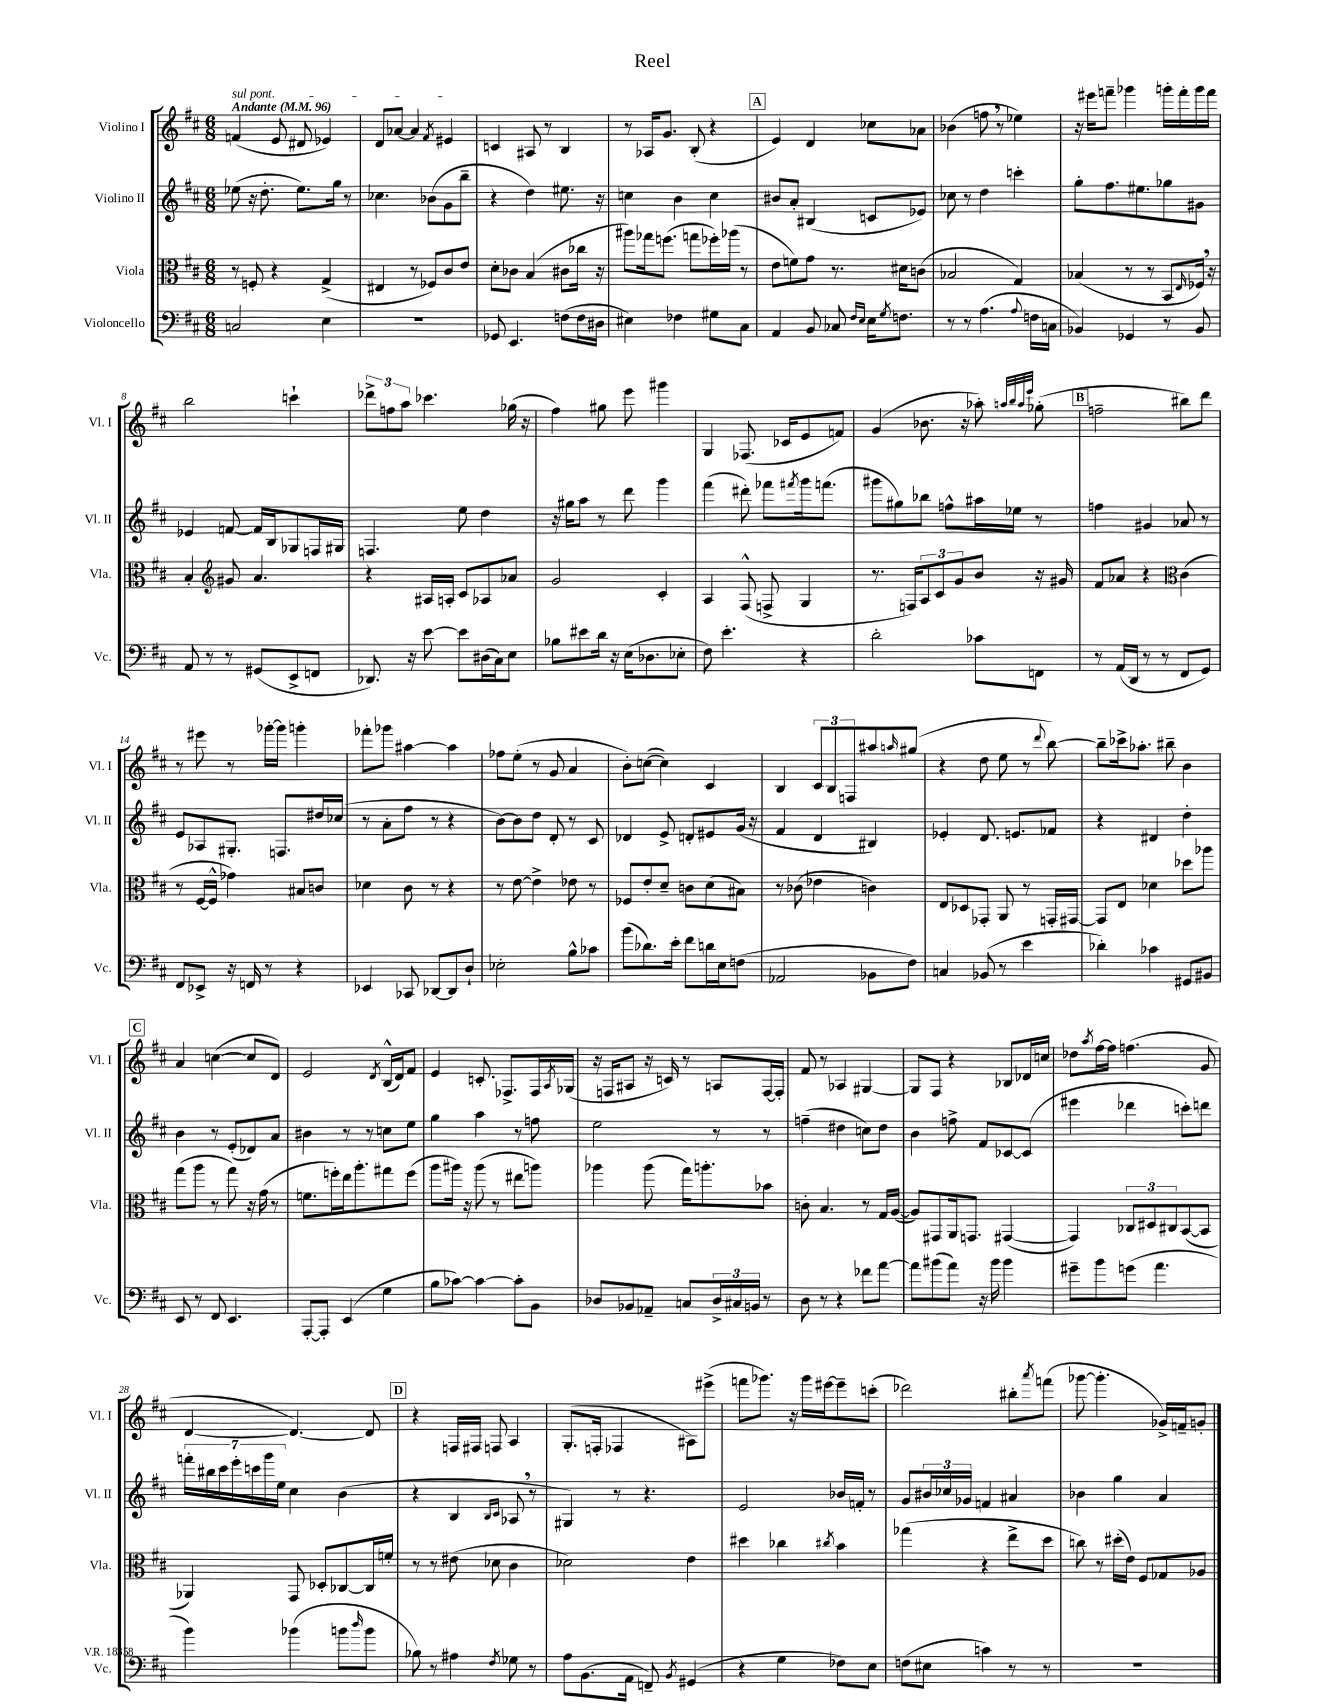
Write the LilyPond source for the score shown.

\header { title = "Reel" }
<<
\new StaffGroup <<
\new Staff = "s0" \with { instrumentName = "Violino I" shortInstrumentName = "Vl. I" } {
    \clef treble \key d \major \numericTimeSignature \time 6/8 \tempo "Andante" 4 = 96
    \once \override TextSpanner.bound-details.left.text = \markup { \italic "sul pont." } f'4\startTextSpan( e'8 dis'8 ees'4) |
    d'8 aes'8~ aes'4 \acciaccatura { fis'8 } eis'4\stopTextSpan |
    c'4 ais8 r8 b4 |
    r8 aes16 g'8. b8-.( r4 |
    \mark \markup { \box "A" } e'4) d'4 ces''8 aes'8 |
    bes'4( f''8 \breathe r8 ees''4) |
    r16 eis'''16 f'''8-- ges'''4 g'''16-. f'''16-. g'''16 f'''16 |
    b''2 c'''4-! |
    \tuplet 3/2 { des'''8-> f''8 a''8 } ces'''4. ges''16( r16 |
    fis''4) gis''8 e'''8 gis'''4 |
    g4 fes8.( ces'16 e'8 f'8) |
    g'4( bes'8. r16 aes''8-.) \grace { a''32 b''32 a''32 e'''32 } ges''8-.( |
    \mark \markup { \box "B" } f''2-- bis''8) d'''8 |
    r8 eis'''8 r8 ges'''16~-. ges'''16 g'''4-. |
    fes'''8-. ges'''8 ais''4~ ais''4 |
    fes''8 e''8-.( r8 g'8 a'4 |
    b'8-.) c''8~( c''4) cis'4 |
    b4 \tuplet 3/2 { cis'8 b8 f8 } ais''8 \grace { a''16 } gis''8( |
    r4 d''8 e''8 r8 \appoggiatura { d'''8 } b''8~) |
    b''8-- ces'''16-> aes''8.-. bis''8-- b'4 |
    \mark \markup { \box "C" } a'4 c''4~( c''8 d'8) |
    e'2 \acciaccatura { d'8 } b16-^( d'16) fis'8 |
    e'4 c'8.-. fes8.-> fes16 \acciaccatura { a8 } ges16( |
    r16 f16 ais8 r16 c'16) r8 a8 f16~ f16-. |
    fis'8 r8 aes4 gis4~ |
    gis8 fis8 r4 bes8 des'16 c''16 |
    des''8 \acciaccatura { a''8 } fis''16~ fis''16 f''4.( g'8 |
    d'4~ d'4.~) d'8 |
    \mark \markup { \box "D" } r4 f16 fis16 f8 a4 |
    g8.-.( f16-. fes4 ais8) eis'''8->( |
    f'''8 ges'''8.) r16 ges'''16 eis'''16~ eis'''8-- c'''8-.( |
    des'''2) bis''8-. \acciaccatura { a'''8 } f'''8( |
    ges'''8~ ges'''4.-. ges'16->) f'16-- g'8-. \bar "|." |
}
\new Staff = "s1" \with { instrumentName = "Violino II" shortInstrumentName = "Vl. II" } {
    \clef treble \key d \major \numericTimeSignature \time 6/8
    ees''8( r16 d''8.-. ees''8.) g''16 r8 |
    ces''4. bes'8( g'8 b''8-- |
    r4 d''4) eis''8. r16 |
    c''4 b'4 c''4 |
    \mark \markup { \box "A" } bis'8 a'8-. bis4( c'8 ees'8) |
    ces''8 r8 d''4 c'''4-. |
    g''8-. fis''8. eis''8. ges''8 gis'8 |
    ees'4 f'8~ f'16 b16 ges8 f16 gis16 |
    f4. e''8 d''4 |
    r16 gis''16 a''8 r8 d'''8 g'''4 |
    fis'''4( dis'''8-.) fes'''8 \acciaccatura { fis'''8 } g'''16 f'''8.( |
    gis'''8 gis''8) bes''8 f''8-^ ais''16 ees''16 r8 |
    \mark \markup { \box "B" } f''4 gis'4 aes'8 r8 |
    e'8 aes8 gis8.-. f8. dis''16 ces''16( |
    r8 a'8-. fis''8 r8 r4 |
    b'8~) b'8 d''8 d'8-. r8 cis'8 |
    des'4 e'8-> d'8-. eis'8 g'16( r16 |
    fis'4 d'4 bis4) |
    ees'4-. d'8. e'8. fes'8 |
    r4 dis'4 d''4-. |
    \mark \markup { \box "C" } b'4 r8 e'8-.( des'8) a'8 |
    bis'4 r8 r8 c''8 e''8 |
    g''4 a''4 r8 f''8 |
    e''2 r8 r8 |
    f''4--( dis''4 c''8) dis''8 |
    b'4 f''8-> fis'8 ces'8~ ces'8( |
    eis'''4 des'''4 c'''8-.) d'''8 |
    \tuplet 7/4 { f'''16-. bis''16 cis'''16 e'''16-. c'''16 g'''16 e''16 } cis''4 b'4( |
    \mark \markup { \box "D" } r4 b4 \grace { b16 cis'16 } aes8 \breathe r8 |
    gis4) r8 r4. |
    e'2 bes'16 f'16-. r8 |
    g'8 \tuplet 3/2 { bis'16 ces''16 ges'16 } f'4 ais'4 |
    bes'4 g''4 a'4 \bar "|." |
}
\new Staff = "s2" \with { instrumentName = "Viola" shortInstrumentName = "Vla." } {
    \clef alto \key d \major \numericTimeSignature \time 6/8
    r8 f8-. r4 g4->( |
    eis4 r8 fes8) cis'8 e'8 |
    d'8-. ces'8 b4( cis'8 ces''16 r16 |
    ais''8) ges''16 f''8.( g''8 fes''16-.) aes''16( r8 |
    \mark \markup { \box "A" } e'8 f'8) g'8 r8. dis'16 c'8( |
    bes2 g4) |
    bes4( r8 r8 b,8 \grace { e16 } fes16) \breathe r16 |
    b4-. \clef treble gis'8 a'4. |
    r4 ais16 a16-. cis'8 aes8 aes'8 |
    g'2 cis'4-. |
    a4 fis8-^( f8-> g4 |
    r8. f16) \tuplet 3/2 { a8 cis'8 g'8 } b'8 r16 gis'16 |
    \mark \markup { \box "B" } fis'8 aes'8 r4 \clef alto cis'4( |
    r8 fis16~ fis16-^ ges'4) bis8 c'8 |
    des'4 cis'8 r8 r4 |
    r8 e'8~ e'4-> ees'8 r8 |
    fes8 e'8-. d'8-- c'8 d'8( bis8) |
    r8 ces'8( ees'4 c'4) |
    e8 des8 ges,8-. a,8 r8 g,16-. gis,16~ |
    gis,8 e8 des'4 des''8 aes''8 |
    \mark \markup { \box "C" } g''8( a''8 r8 g''8) r16 g'16( r8 |
    f'8. f''16-.) e''16 a''8.-. gis''8 f''8( |
    a''8 ais''16) r16 ais''8( r8 eis''8 a''8) |
    aes''4 aes''8( g''16) a''8.-. bes'8 |
    c'8-. b4. r8 g16 a16~( |
    a8) gis,8 a,16 g,8. gis,4~( |
    gis,4) \tuplet 3/2 { ces8 dis8 cis8 } b,8~( b,8 |
    aes,4) g,8 des8-. ces8~ ces16 f'16-. |
    \mark \markup { \box "D" } r8 r8 eis'8( des'8 cis'4 |
    des'2) e'4 |
    dis''4 ces''4 \acciaccatura { cis''8 } b'4 |
    ges''4( r4 e''8-> d''8 |
    c''8) r8 dis''16-.( e'16) fis8 ges8 aes8 \bar "|." |
}
\new Staff = "s3" \with { instrumentName = "Violoncello" shortInstrumentName = "Vc." } {
    \clef bass \key d \major \numericTimeSignature \time 6/8
    c2 e4 |
    R2. |
    ges,8 e,4. f8( f16 dis16 |
    eis4) fes4 gis8 cis8 |
    \mark \markup { \box "A" } a,4 b,8 ces8 \grace { fis16 e16 } e16 \acciaccatura { g8 } f8. |
    r8 r8 a4.( \appoggiatura { a8 } f16 c16 |
    bes,4) ges,4 r8 bes,8 |
    a,8 r8 r8 gis,8( e,8-> f,8 |
    des,8.) r16 e'8~ e'8 dis16( cis16) e8 |
    bes8 eis'8 d'16 r16 e16( des8. ees8-. |
    fis8) e'4.-. r4 |
    d'2-. ces'8 f,8 |
    \mark \markup { \box "B" } r8 a,16( d,16 r8 r8 fis,8 g,8) |
    fis,8 ees,8-> r16 f,16 r8 r4 |
    ees,4 ces,8 des,8~ des,8 d8-! |
    ees2-. b8-^ ces'8 |
    b'8( des'8.) e'16-. fis'8 d'16 e16 f8( |
    aes,2 bes,8 fis8) |
    c4 bes,8( r8 e'4 |
    des'4-.) ces'4 gis,8 bis,8 |
    \mark \markup { \box "C" } e,8 r8 fis,8 e,4. |
    a,,8~-. a,,8-. e,4( g4 |
    b8 ces'8~) ces'4~ ces'8-. b,8 |
    des8 bes,8 aes,8-- c8 \tuplet 3/2 { des16-> cis16 b,16 } r8 |
    d8 r8 r4 fes'8 a'8~ |
    a'8 bis'8( a'8) r16 bis'16 bis'4 |
    gis'8-- b'8 g'8( a'4. |
    b'4) bes'4( b'8 \grace { d''16 } b'8 |
    \mark \markup { \box "D" } bes8) r8 ais4 \acciaccatura { fis8 } ges8 r8 |
    a8 b,8.( a,16 f,8--) \acciaccatura { b,8 } gis,4( |
    r4 g4 fes8) e8 |
    f8( eis8 c'4) r8 r8 |
    r2. \bar "|." |
}
>>
>>
